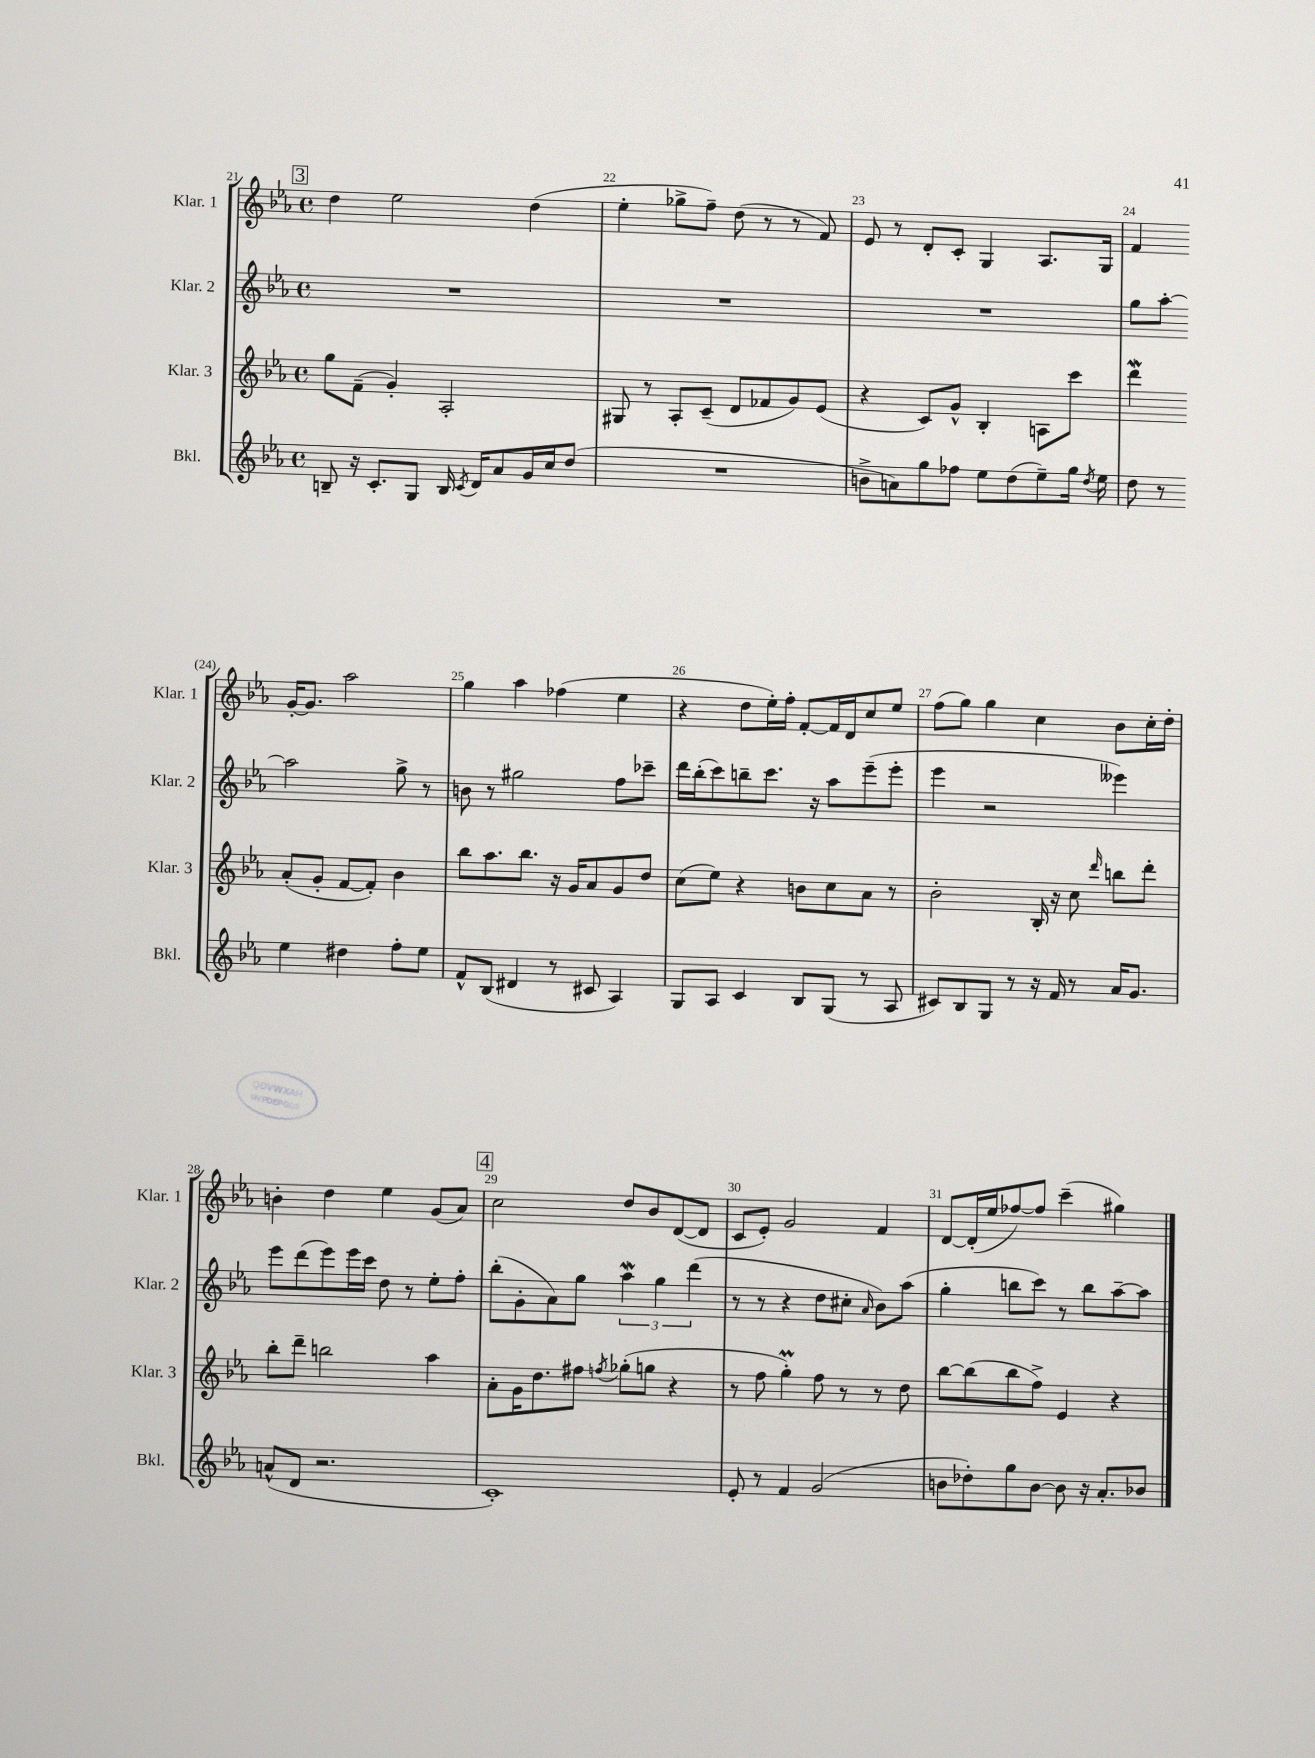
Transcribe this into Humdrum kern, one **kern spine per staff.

**kern	**kern	**kern	**kern
*staff4	*staff3	*staff2	*staff1
*clefG2	*clefG2	*clefG2	*clefG2
*k[b-e-a-]	*k[b-e-a-]	*k[b-e-a-]	*k[b-e-a-]
*M4/4	*M4/4	*M4/4	*M4/4
*met(c)	*met(c)	*met(c)	*met(c)
8B~	8gg	1r	4dd
16r	(8f~	.	.
8.c'	.	.	.
.	4g')	.	2ee-
8G	.	.	.
16B	2A-'	.	.
8qc	.	.	.
16d	.	.	.
8a-	.	.	.
16g	.	.	(4dd
16cc	.	.	.
(8dd	.	.	.
=	=	=	=
1r	8G#	1r	4ee-'
.	8r	.	.
.	8A-'	.	8gg-^
.	(8c~	.	8ff~)
.	8d	.	(8dd
.	8f-	.	8r
.	8g)	.	8r
.	(8e-	.	8f)
=	=	=	=
8b^	4r	1r	8e-
8a)	.	.	8r
8gg	8c)	.	8d'
8ff-	8g^^	.	8c'
8ee-	4B-'	.	4G
(8dd	.	.	.
8ee-~)	8A	.	8.A-
16gg	8ccc	.	.
8qdd	.	.	.
16ee-	.	.	16G
=	=	=	=
8dd	4ddd	8gg	4f
8r	.	[8aa-'	.
4ee-	(8a-'	2aa-]	[16g'
.	.	.	8.g]
.	8g'	.	.
4dd#	[8f	.	2aa-
.	8f'])	.	.
8ff'	4b-	8gg^	.
8ee-	.	8r	.
=	=	=	=
8f^^	8bb-	8b	4gg
(8B-	8.aa-	8r	.
4d#	.	2gg#	4aa-
.	8.bb-	.	.
8r	16r	.	(4ff-
.	16g	.	.
8c#	8a-	.	.
4A-)	8g	8ff	4ee-
.	8dd	8ccc-~	.
=	=	=	=
8G	(8cc	16ddd	4r
.	.	(16bb-'	.
8A-	8ee-)	8ccc)	.
4c	4r	8bb~	8dd
.	.	8.ccc	16ee-')
.	.	.	16ff'
8B-	8b	.	[8f'
.	.	16r	.
(8G	8cc	8aa-	16f]
.	.	.	16d
8r	8a-	(8eee-~	8cc
8A-	8r	8eee-'	8ee-
=	=	=	=
8c#)	2b-'	4eee-	(8ff
8B-	.	.	8gg)
8G	.	2r	4gg
8r	.	.	.
16r	16B-'	.	4cc
16f	16r	.	.
8r	8cc	.	.
.	16qqddd	.	.
16a-	8bb	4eee--)	8b-
8.g	.	.	.
.	8ddd'	.	16cc'
.	.	.	16dd'
=	=	=	=
(8a^^	8bb-'	8eee-	4b'
8d	8ddd~	(8ddd	.
2.r	2bb	8eee-)	4dd
.	.	16eee-	.
.	.	16ccc	.
.	.	8dd	4ee-
.	.	8r	.
.	4aa-	8ee-'	(8g
.	.	8ff'	8a-)
=	=	=	=
1c')	8a-'	(8bb-'	2cc
.	16g	8g'	.
.	8.dd	.	.
.	.	8a-)	.
.	8ff#	8gg	.
.	8qff	.	.
.	(8gg-'	6aa-	8dd
.	8gg	.	8b-
.	.	6gg	.
.	4r	.	([8d
.	.	(6ddd	.
.	.	.	8d]
=	=	=	=
8e-'	8r	8r	8c
8r	8ff	8r	8e-')
4f	4gg')	4r	2g
(2g	8ff	8dd	.
.	8r	8cc#'	.
.	.	16qqa-	.
.	8r	8b-)	4f
.	8dd	(8aa-	.
=	=	=	=
8b	[8bb-	4gg'	[8d
8dd-')	(8bb-]	.	(16d']
.	.	.	16ee-
8gg	8bb-	8bb	[8ff-)
[8b	8ff^)	8ccc)	8ff-]
8b]	4e-	8r	(4ccc~
16r	.	8bb	.
8.a-'	.	.	.
.	4r	[8aa-~	4gg#)
8b-	.	8aa-]	.
==	==	==	==
*-	*-	*-	*-
